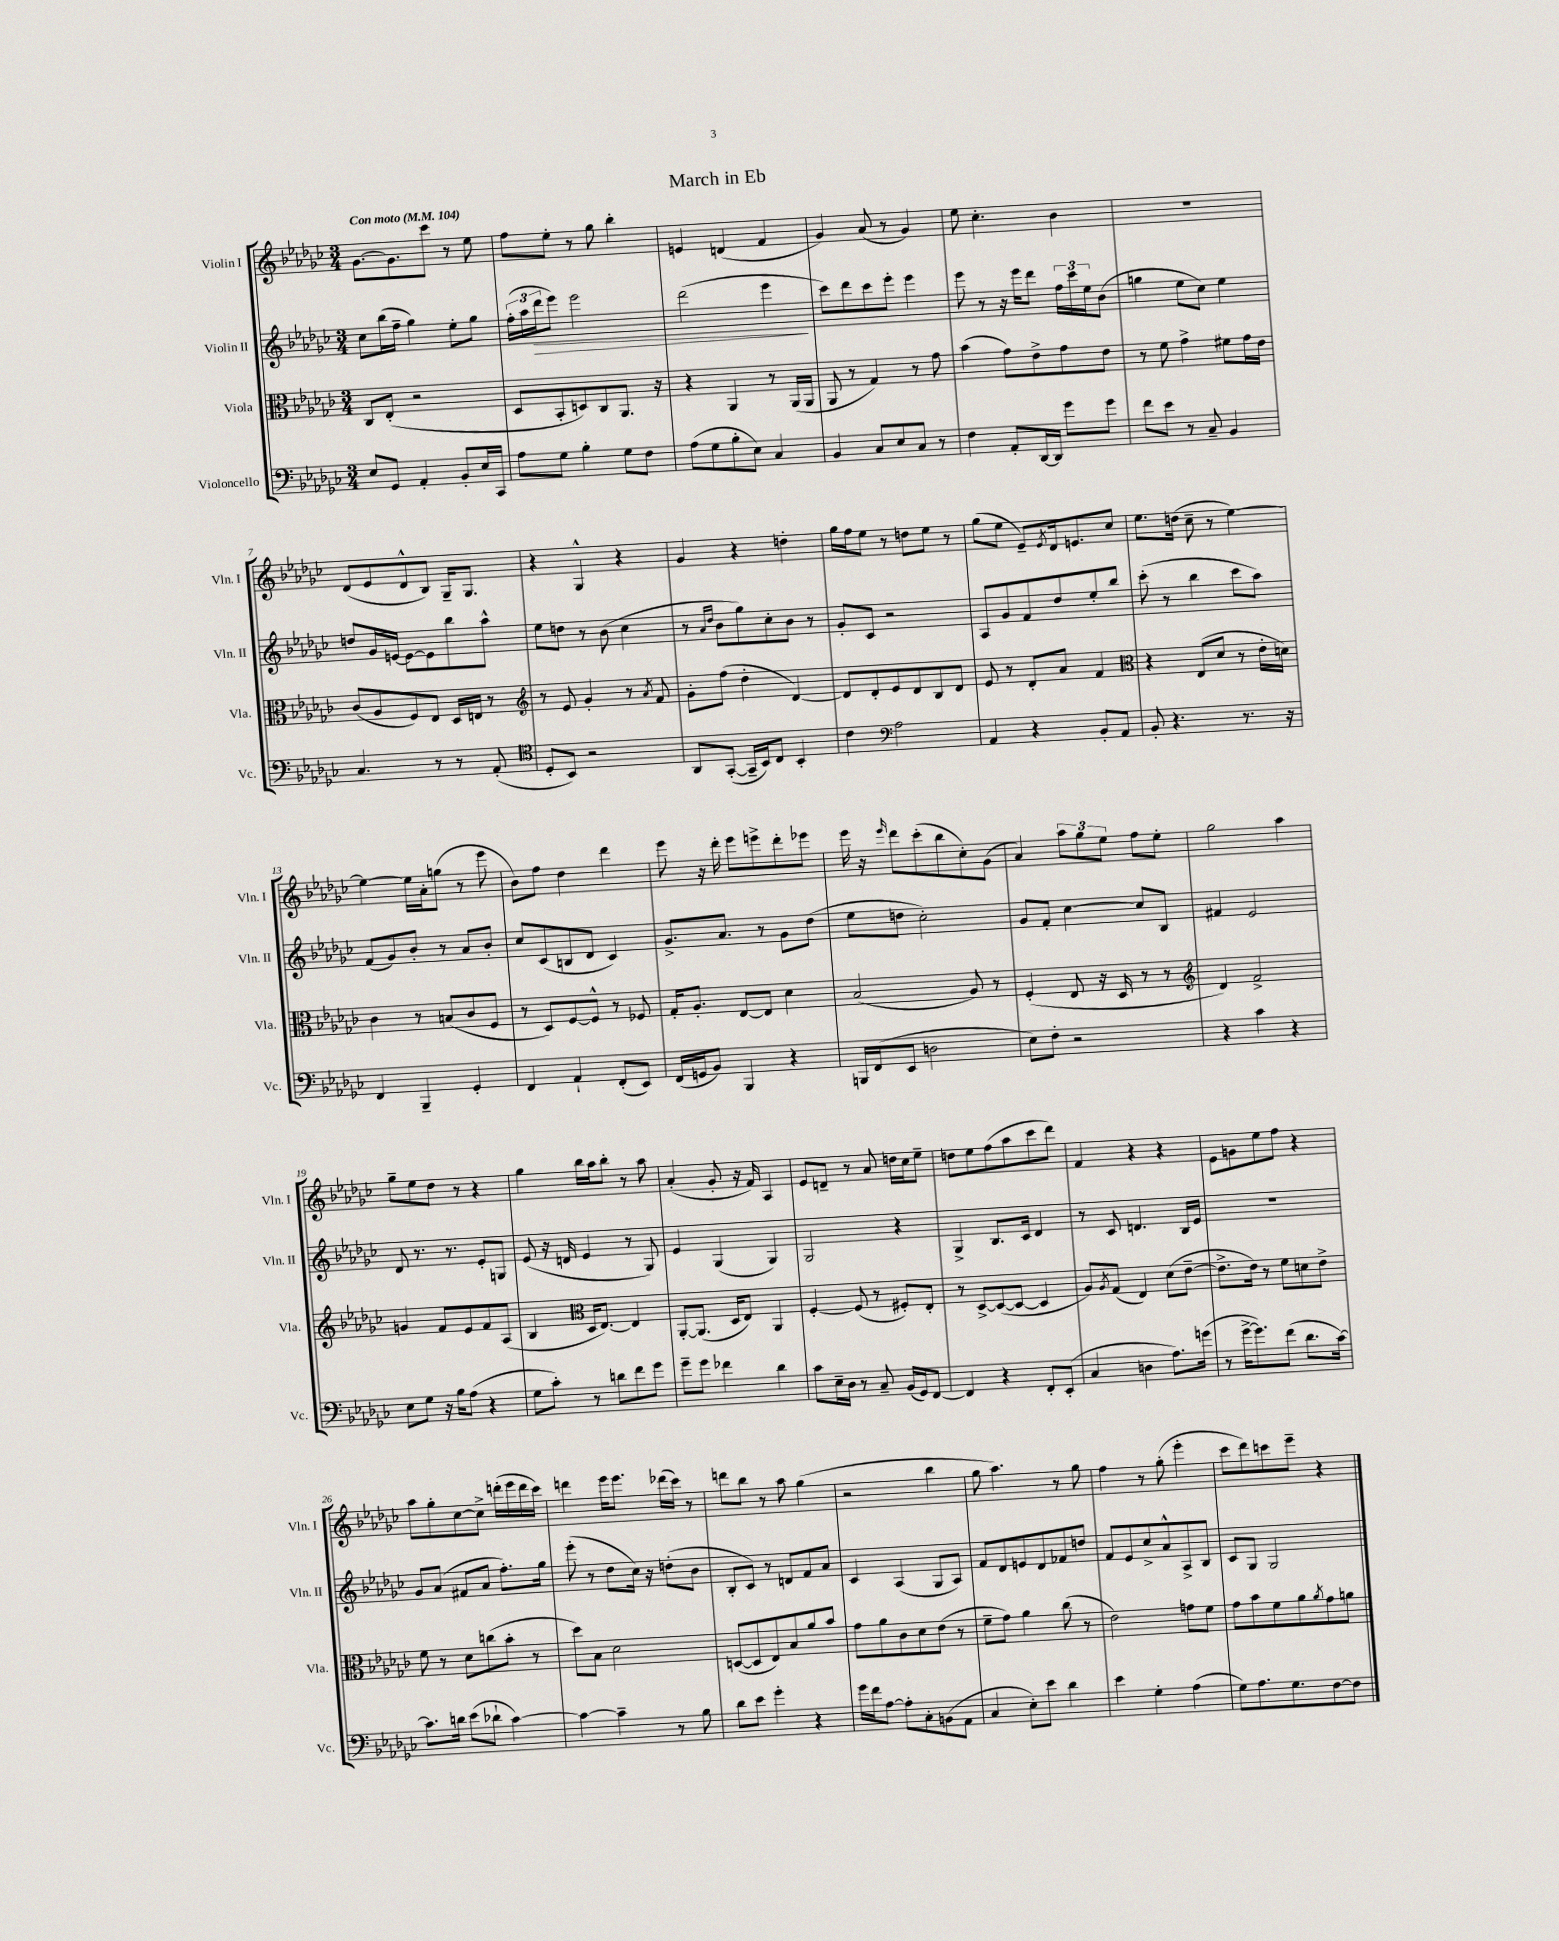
\header { title = "March in Eb" }
<<
\new StaffGroup <<
\new Staff = "s0" \with { instrumentName = "Violin I" shortInstrumentName = "Vln. I" } {
    \clef treble \key ges \major \numericTimeSignature \time 3/4 \tempo "Con moto" 4 = 104
    ges'8.~ ges'8. ces'''8 r8 ees''8 |
    f''8 ees''8-. r8 ges''8 bes''4-. |
    e'4 d'4( f'4 |
    ges'4) aes'8( r8 ges'4) |
    ees''8 ces''4.-. bes'4 |
    R2. |
    des'8( ees'8 des'8-^ bes8) ges16-- ges8. |
    r4 ges4-^ r4 |
    ges'4 r4 d''4-. |
    ges''16 f''16 ees''8 r8 d''8 ees''8 r8 |
    ges''8( ees''8 ees'8--) \acciaccatura { ees'8 } des'16 e'8. ces''8 |
    ees''8. d''16( ces''8-- r8 ees''4~) |
    ees''4~ ees''16 aes'16-. g''8( r8 ees'''8 |
    bes'8) f''8 des''4 des'''4 |
    ees'''8 r16 des'''16-. ees'''8 e'''8-> des'''8-. ees'''8 |
    ees'''16 r16 \grace { ees'''16 } des'''8 ces'''8-.( bes''8 ces''8-.) ges'8( |
    aes'4) \tuplet 3/2 { aes''8 ges''8 ees''8 } f''8 ees''8-. |
    ges''2 aes''4 |
    ges''8-- ees''8 des''8 r8 r4 |
    ges''4 bes''16 aes''16 bes''8-. r8 aes''8 |
    aes'4-.( ges'8-. r16 f'16) aes4 |
    ees'8 d'8-- r8 aes'8 d''16 ces''16 ees''8-- |
    d''8 ees''8 f''8( aes''8 ces'''8 des'''8) |
    f'4 r4 r4 |
    ees'8 g'8 ees''8 f''8 r4 |
    aes''8 ges''8-. ces''8~ ces''8-> d'''16-.( ees'''16 d'''16 ces'''16) |
    d'''4 ees'''16 ees'''8. des'''16( ces'''16) r8 |
    d'''8 bes''8 r8 aes''8 ges''4( |
    r2 bes''4 |
    ges''8 aes''4.) r8 ges''8 |
    f''4 r8 ges''8-.( ees'''4-. |
    ces'''8 des'''8) c'''8 ees'''8-- r4 \bar "|." |
}
\new Staff = "s1" \with { instrumentName = "Violin II" shortInstrumentName = "Vln. II" } {
    \clef treble \key ges \major \numericTimeSignature \time 3/4
    ces''8 bes''16( f''16-- ges''4) ees''8-. ges''8 |
    \tuplet 3/2 { f''16-.( aes''16 des'''16\> } ees'''8) ees'''2 |
    des'''2( ees'''4\! |
    ces'''8) des'''8 ces'''8 ees'''8-. ees'''4 |
    ees'''8 r8 r16 ees'''16 des'''8 \tuplet 3/2 { f''16 ces'''16 ees''16 } bes'8( |
    g''4 ees''8 ces''8) ees''4 |
    d''8 ges'16 e'16~ e'8~ e'8 bes''8 aes''8-^ |
    ees''8 d''8 r8 bes'8( ces''4 |
    r8 \grace { aes'16 des''16 } bes'8 ges''8) ces''8-. bes'8 r8 |
    ges'8-. ces'8 r2 |
    aes8 ges'8 f'8 des''8 ees''8-. bes''8 |
    ces'''8-.( r8 bes''4 ces'''8 aes''8) |
    f'8( ges'8) bes'8-. r8 aes'8 bes'8-. |
    ces''8 ces'8( b8 des'8 ces'4) |
    ges'8.-> aes'8. r8 ges'8 des''8( |
    ees''8 d''8 ces''2-.) |
    ges'8 f'8-. ces''4~ ces''8 bes8 |
    fis'4 ees'2 |
    des'8 r8. r8. ees'8-. g8 |
    ees'8( r16 d'16 ees'4 r8 ges8) |
    ees'4 ges4( ges4) |
    ges2 r4 |
    ges4-> bes8. ces'16 des'4 |
    r8 ces'8 d'4. bes16 ees'16 |
    R2. |
    ges'8 aes'8( fis'8 aes'8 f''8.-.) ges''16 |
    ees'''8-.( r8 des''8 ces''16) r16 d''8-.( bes'8 |
    bes8-. ces'8) r8 d'8 f'8 aes'8 |
    ces'4 aes4( ges8 aes8) |
    f'8 des'8 e'8 des'8 fes'8 d''8 |
    f'8 ees'8 ces''8-> aes'8-^ aes8-> bes8 |
    ces'8 ges8 ges2 \bar "|." |
}
\new Staff = "s2" \with { instrumentName = "Viola" shortInstrumentName = "Vla." } {
    \clef alto \key ges \major \numericTimeSignature \time 3/4
    ces8 ees8-.( r2 |
    des8 bes,8-. d8) ces8 aes,8. r16 |
    r4 aes,4 r8 aes,16( aes,16 |
    aes,8 r8 ges4) r8 ges'8 |
    bes'4( ges'8) ees'8-> ges'8 ees'8 |
    r8 f'8 ges'4-> fis'8 ges'16 ees'16 |
    ces'8( aes8 f8) ees8 des16 e16 r8 |
    \clef treble r8 ees'8 ges'4-. r8 \acciaccatura { aes'8 } f'8 |
    ges'8-. f''8( des''4-. des'4~) |
    des'8 des'8-. ees'8 des'8 bes8 des'8 |
    ees'8 r8 des'8-. aes'8 f'4 |
    \clef alto r4 ees8( des'8 r8 ees'16-. d'16) |
    ces'4 r8 b8( ces'8 f8 |
    r8 des8) f8~ f8-^ r8 fes8 |
    ges16-. aes8.-. ees8~ ees8 des'4 |
    bes2( aes8) r8 |
    f4-.( ees8 r16 des16 r8 r8 |
    \clef treble des'4) f'2-> |
    g'4 f'8 ees'8 f'8 aes8( |
    bes4 \clef alto des16 ees8.~) ees4 |
    aes,8~-. aes,8.( des16 ees8) aes,4 |
    f4~-. f8( r8 fis8-.) ees8-. |
    r8 des8~-> des8~( des8~ des4 |
    aes8) \acciaccatura { aes8 } ges8( ees4) des'8( ees'8~-- |
    ees'8.-> ees'16) r8 f'8 d'8 ees'8-> |
    f'8 r8 des'8 c''8( bes'8-. r8 |
    des''8) bes8 des'2 |
    d8~( d8 ees8) bes8 aes'8 bes'8 |
    ges'8 aes'8 ces'8 des'8 ees'8( r8 |
    f'8-- ges'8) aes'4 ces''8( r8 |
    ees'2) g'8 f'8 |
    ges'8 bes'8 f'8 aes'8 \acciaccatura { aes'8 } ges'8 a'8 \bar "|." |
}
\new Staff = "s3" \with { instrumentName = "Violoncello" shortInstrumentName = "Vc." } {
    \clef bass \key ges \major \numericTimeSignature \time 3/4
    ees8 ges,8 aes,4-. bes,8-. ees16 ces,16 |
    aes8 ges8 bes4-. ges8 f8 |
    aes8( ges8 bes8-. ees8) ces4 |
    bes,4 ces8 ees8 ces8 r8 |
    f4 aes,8-. des,16~ des,16 ges'8 ges'8 |
    f'8 ees'8 r8 ces8-- bes,4 |
    ces4. r8 r8 aes,8-.( |
    \clef tenor des8-. bes,8) r2 |
    aes,8 ges,8~-.( ges,16-- bes,16) ces8 bes,4-. |
    ces'4 \clef bass aes2 |
    aes,4 r4 bes,8-. aes,8 |
    bes,8-. r4. r8. r16 |
    f,4 bes,,4-- ges,4-. |
    f,4 aes,4-! f,8-.( ees,8) |
    f,16( g,16 bes,8) bes,,4 r4 |
    b,,16 f,16( ees,8 d2 |
    ees8) f8-. r2 |
    r4 ces'4 r4 |
    ees8 ges8 r16 bes16 aes8( r4 |
    ges8 ces'8-.) r8 d'8 f'8 ges'8 |
    ges'8-- ges'8 fes'4 des'4 |
    ces'8 ees16-- des16 r8 ces8-- bes,16( ges,16) f,8~ |
    f,4 r4 f,8-. ees,8-.( |
    ces4 d4 aes8.) g'16( |
    r8 ges'16~-> ges'8.) f'8( des'8. ces'16~) |
    ces'8. d'16 ees'8( des'8-! ces'4~) |
    ces'4~ ces'4-- r8 bes8 |
    des'8 ees'8 ges'4-. r4 |
    ges'16 f'16 aes8~ aes8-. ces8-. b,8( aes,8 |
    ces4 ees8-.) ees'8 des'4 |
    ees'4 ges4-. aes4( |
    ges8) aes8. ges8. f8~ f8 \bar "|." |
}
>>
>>
